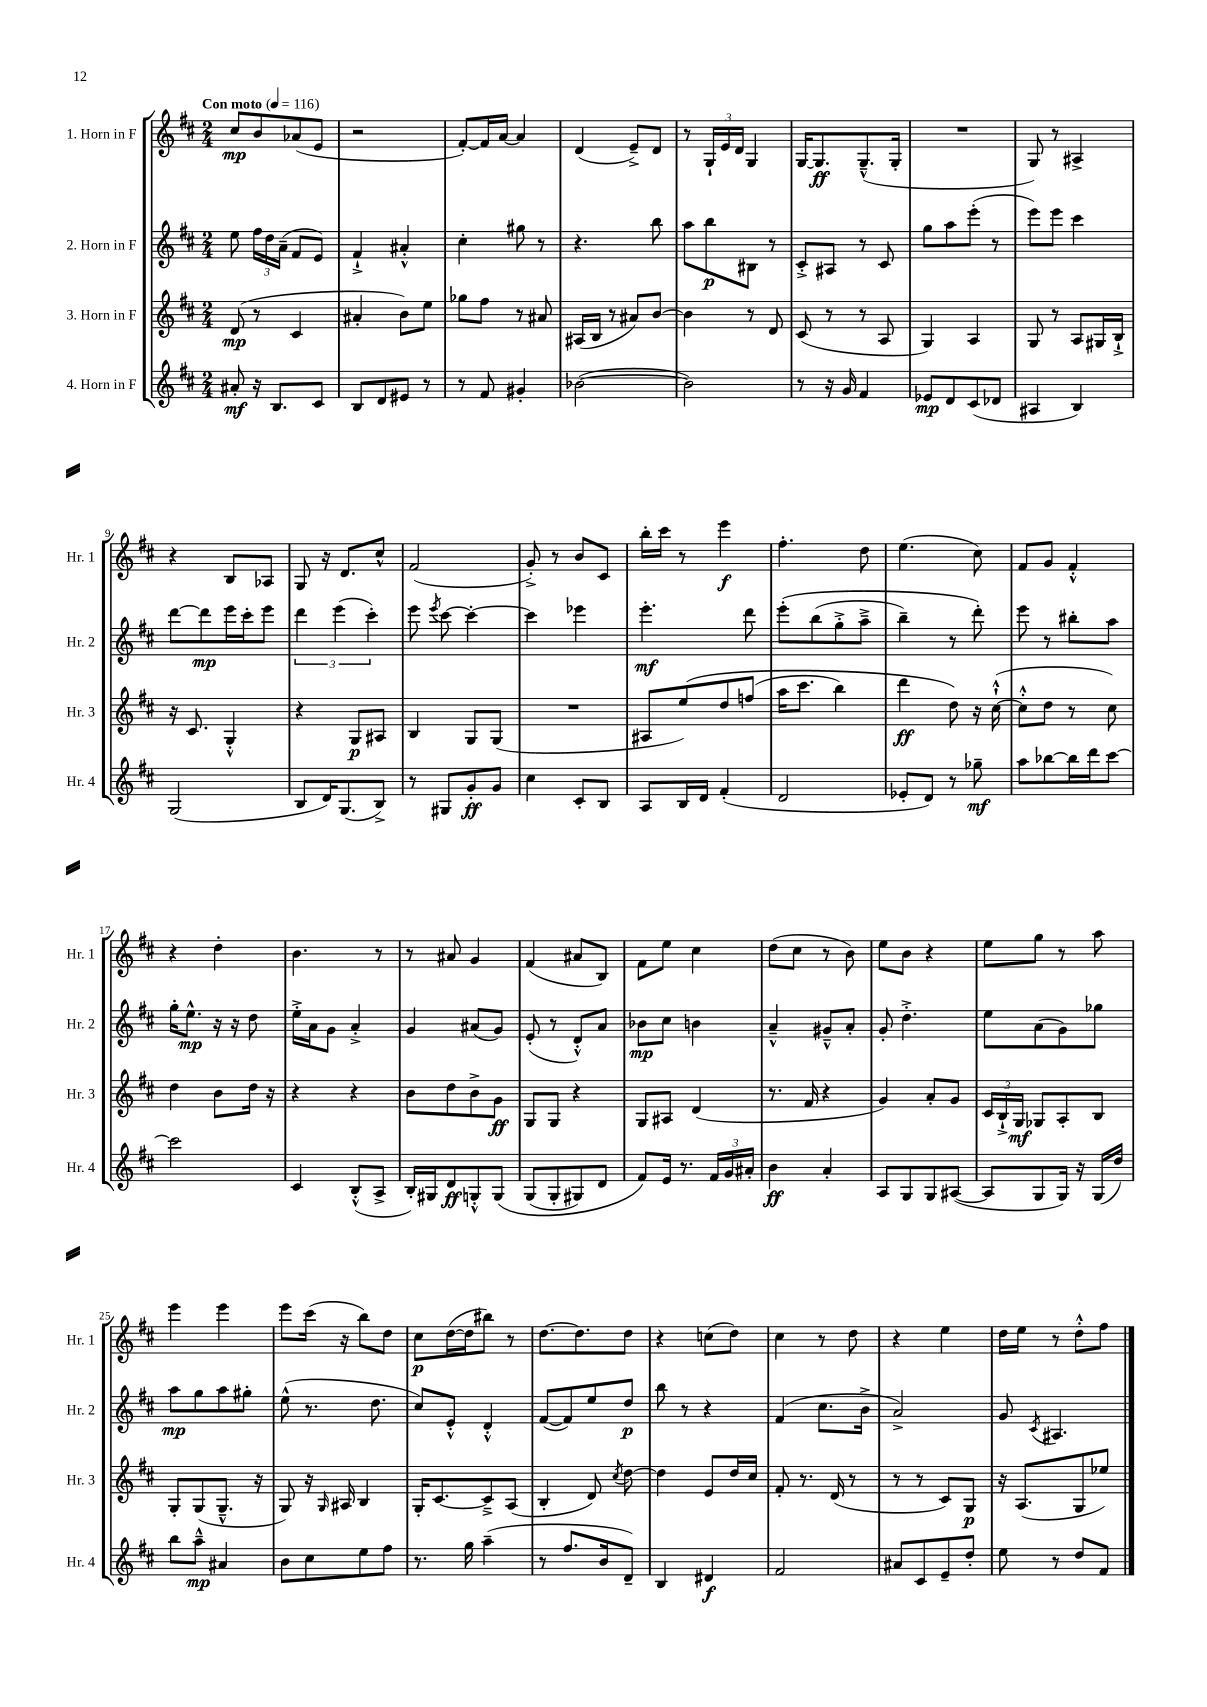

**kern	**kern	**kern	**kern
*staff4	*staff3	*staff2	*staff1
*clefG2	*clefG2	*clefG2	*clefG2
*k[f#c#]	*k[f#c#]	*k[f#c#]	*k[f#c#]
*M2/4	*M2/4	*M2/4	*M2/4
*MM116	*MM116	*MM116	*MM116
8a#'	(8d	8ee	8cc#
16r	8r	24ff#	8b
.	.	24dd	.
8.B	.	.	.
.	.	(24a~	.
.	4c#	8f#	(8a-
8c#	.	8e)	8e
=	=	=	=
8B	4a#'	4f#`^	2r
8d	.	.	.
8e#	8b)	4a#'^^	.
8r	8ee	.	.
=	=	=	=
8r	8gg-	4cc#'	[8f#')
8f#	8ff#	.	16f#]
.	.	.	[16a
4g#'	8r	8gg#	4a]
.	8a#	8r	.
=	=	=	=
([2b-	(16A#	4.r	(4d
.	16B	.	.
.	8r	.	.
.	8a#)	.	8e~^)
.	[8b	8bb	8d
=	=	=	=
2b-])	4b]	8aa	8r
.	.	8bb	24G`
.	.	.	24e
.	.	.	24d
.	8r	8B#	4G
.	8d	8r	.
=	=	=	=
8r	(8c#	8c#'^	[16G
.	.	.	8.G]
16r	8r	8A#	.
16g	.	.	.
4f#	8r	8r	(8.G~^^
.	8A	8c#	.
.	.	.	16G'
=	=	=	=
8e-	4G)	8gg	2r
8d	.	8aa	.
(8c#	4A	(8eee'	.
8d-	.	8r	.
=	=	=	=
4A#	8G	8eee)	8G)
.	8r	8eee	8r
4B)	8A	4ccc#	4A#^
.	16G#	.	.
.	16B`^	.	.
=	=	=	=
(2G	16r	[8ddd	4r
.	8.c#	.	.
.	.	8ddd]	.
.	4G'^^	16eee	8B
.	.	16ccc#'	.
.	.	8eee	8A-
=	=	=	=
8B	4r	6ddd	8G
16d)	.	.	16r
.	.	(6eee	.
(8.G	.	.	8.d
.	8G	.	.
.	.	6ccc#')	.
8B^)	8A#	.	8cc#^^
=	=	=	=
8r	4B	8eee	(2f#
.	.	8qeee	.
8G#	.	[8ccc#	.
8g'	8G	4ccc#'_	.
8g	(8G	.	.
=	=	=	=
4cc#	2r	4ccc#]	8g'^)
.	.	.	8r
8c#'	.	4eee-	8b
8B	.	.	8c#
=	=	=	=
8A	8A#	4.eee'	16bb'
.	.	.	16ccc#
16B	&(8ee)	.	8r
16d	.	.	.
(4f#'	8dd	.	4eee
.	(8ff	8ddd	.
=	=	=	=
2d	16aa	&(8eee'	4.ff#'
.	8.ccc#	.	.
.	.	(8bb	.
.	4bb)	8gg'^	.
.	.	8aa~^	8dd
=	=	=	=
8e-'	4ddd	4bb~)	(4.ee
8d)	.	.	.
8r	8dd&)	8r	.
8gg-~	16r	8ddd'&)	8cc#)
.	([16cc#`^^	.	.
=	=	=	=
8aa	8cc#'^^]	8eee	8f#
[8bb-	8dd	8r	8g
16bb-]	8r	8bb#'	4f#'^^
16ddd	.	.	.
[8ccc#	8cc#)	8aa	.
=	=	=	=
2ccc#]	4dd	16gg'	4r
.	.	8.ee^^	.
.	8b	16r	4dd'
.	.	16r	.
.	16dd	8dd	.
.	16r	.	.
=	=	=	=
4c#	4r	16ee'^	4.b
.	.	16a	.
.	.	8g	.
(8B'^^	4r	4a'^	.
8A^	.	.	8r
=	=	=	=
16B')	8b	4g	8r
16G#	.	.	.
8d	8dd	.	8a#
8G'^^	8b^	(8a#	4g
&(8G	8g	8g)	.
=	=	=	=
(8G	8G	(8e'	(4f#
8G'	8G	8r	.
8G#)	4r	8d'^^)	8a#
8d	.	8a	8B)
=	=	=	=
8f#&)	8G	8b-	8f#
16e	8A#	8cc#	8ee
8.r	.	.	.
.	(4d	4b	4cc#
24f#	.	.	.
24g	.	.	.
24a#'	.	.	.
=	=	=	=
4b	8.r	4a~^^	(8dd
.	.	.	8cc#
.	16f#	.	.
4a'	4r	8g#~^^	8r
.	.	8a'	8b)
=	=	=	=
8A	4g)	8g'	8ee
8G	.	4.dd'^	8b
8G	8a'	.	4r
([8A#	8g	.	.
=	=	=	=
8A#]	24c#	8ee	8ee
.	24B`^	.	.
.	24G	.	.
8G	8G-	(8a	8gg
16G)	8A'	8g)	8r
16r	.	.	.
(16G	8B	8gg-	8aa
16dd)	.	.	.
=	=	=	=
8bb	8G'	8aa	4eee
8aa~^^	(8G	8gg	.
4a#	8.G~^^	8aa	4eee
.	.	8gg#'	.
.	16r	.	.
=	=	=	=
8b	8G)	(8ee^^	8eee
8cc#	16r	8.r	(16ccc#
.	16qqG	.	.
.	16A#	.	16r
8ee	4B	.	8bb)
.	.	8.dd	.
8ff#	.	.	8dd
=	=	=	=
8.r	16G'	8cc#)	8cc#
.	[8.c#	.	.
.	.	8e'^^	([16dd
16gg	.	.	16dd]
(4aa~	8c#~^]	4d'^^	8bb#)
.	(8A	.	8r
=	=	=	=
8r	4B'	([8f#	[8.dd
8.ff#	.	8f#])	.
.	.	.	8.dd]
.	8d)	8ee	.
16b	.	.	.
.	8qcc#	.	.
8d~)	[8dd	8dd	8dd
=	=	=	=
4B	4dd]	8bb	4r
.	.	8r	.
4d#	8e	4r	(8cc
.	16dd	.	8dd)
.	16cc#	.	.
=	=	=	=
2f#	8f#'	(4f#	4cc#
.	8.r	.	.
.	.	8.cc#	8r
.	(16d	.	.
.	8r	.	8dd
.	.	16b^	.
=	=	=	=
8a#	8r	2a^)	4r
8c#	8r	.	.
8e~	8c#)	.	4ee
8dd'	8G	.	.
=	=	=	=
8ee	16r	8g	16dd
.	(8.A	.	16ee
.	.	8qc#	.
8r	.	4.A#	8r
8dd	8G	.	8dd'^^
8f#	8ee-)	.	8ff#
==	==	==	==
*-	*-	*-	*-
